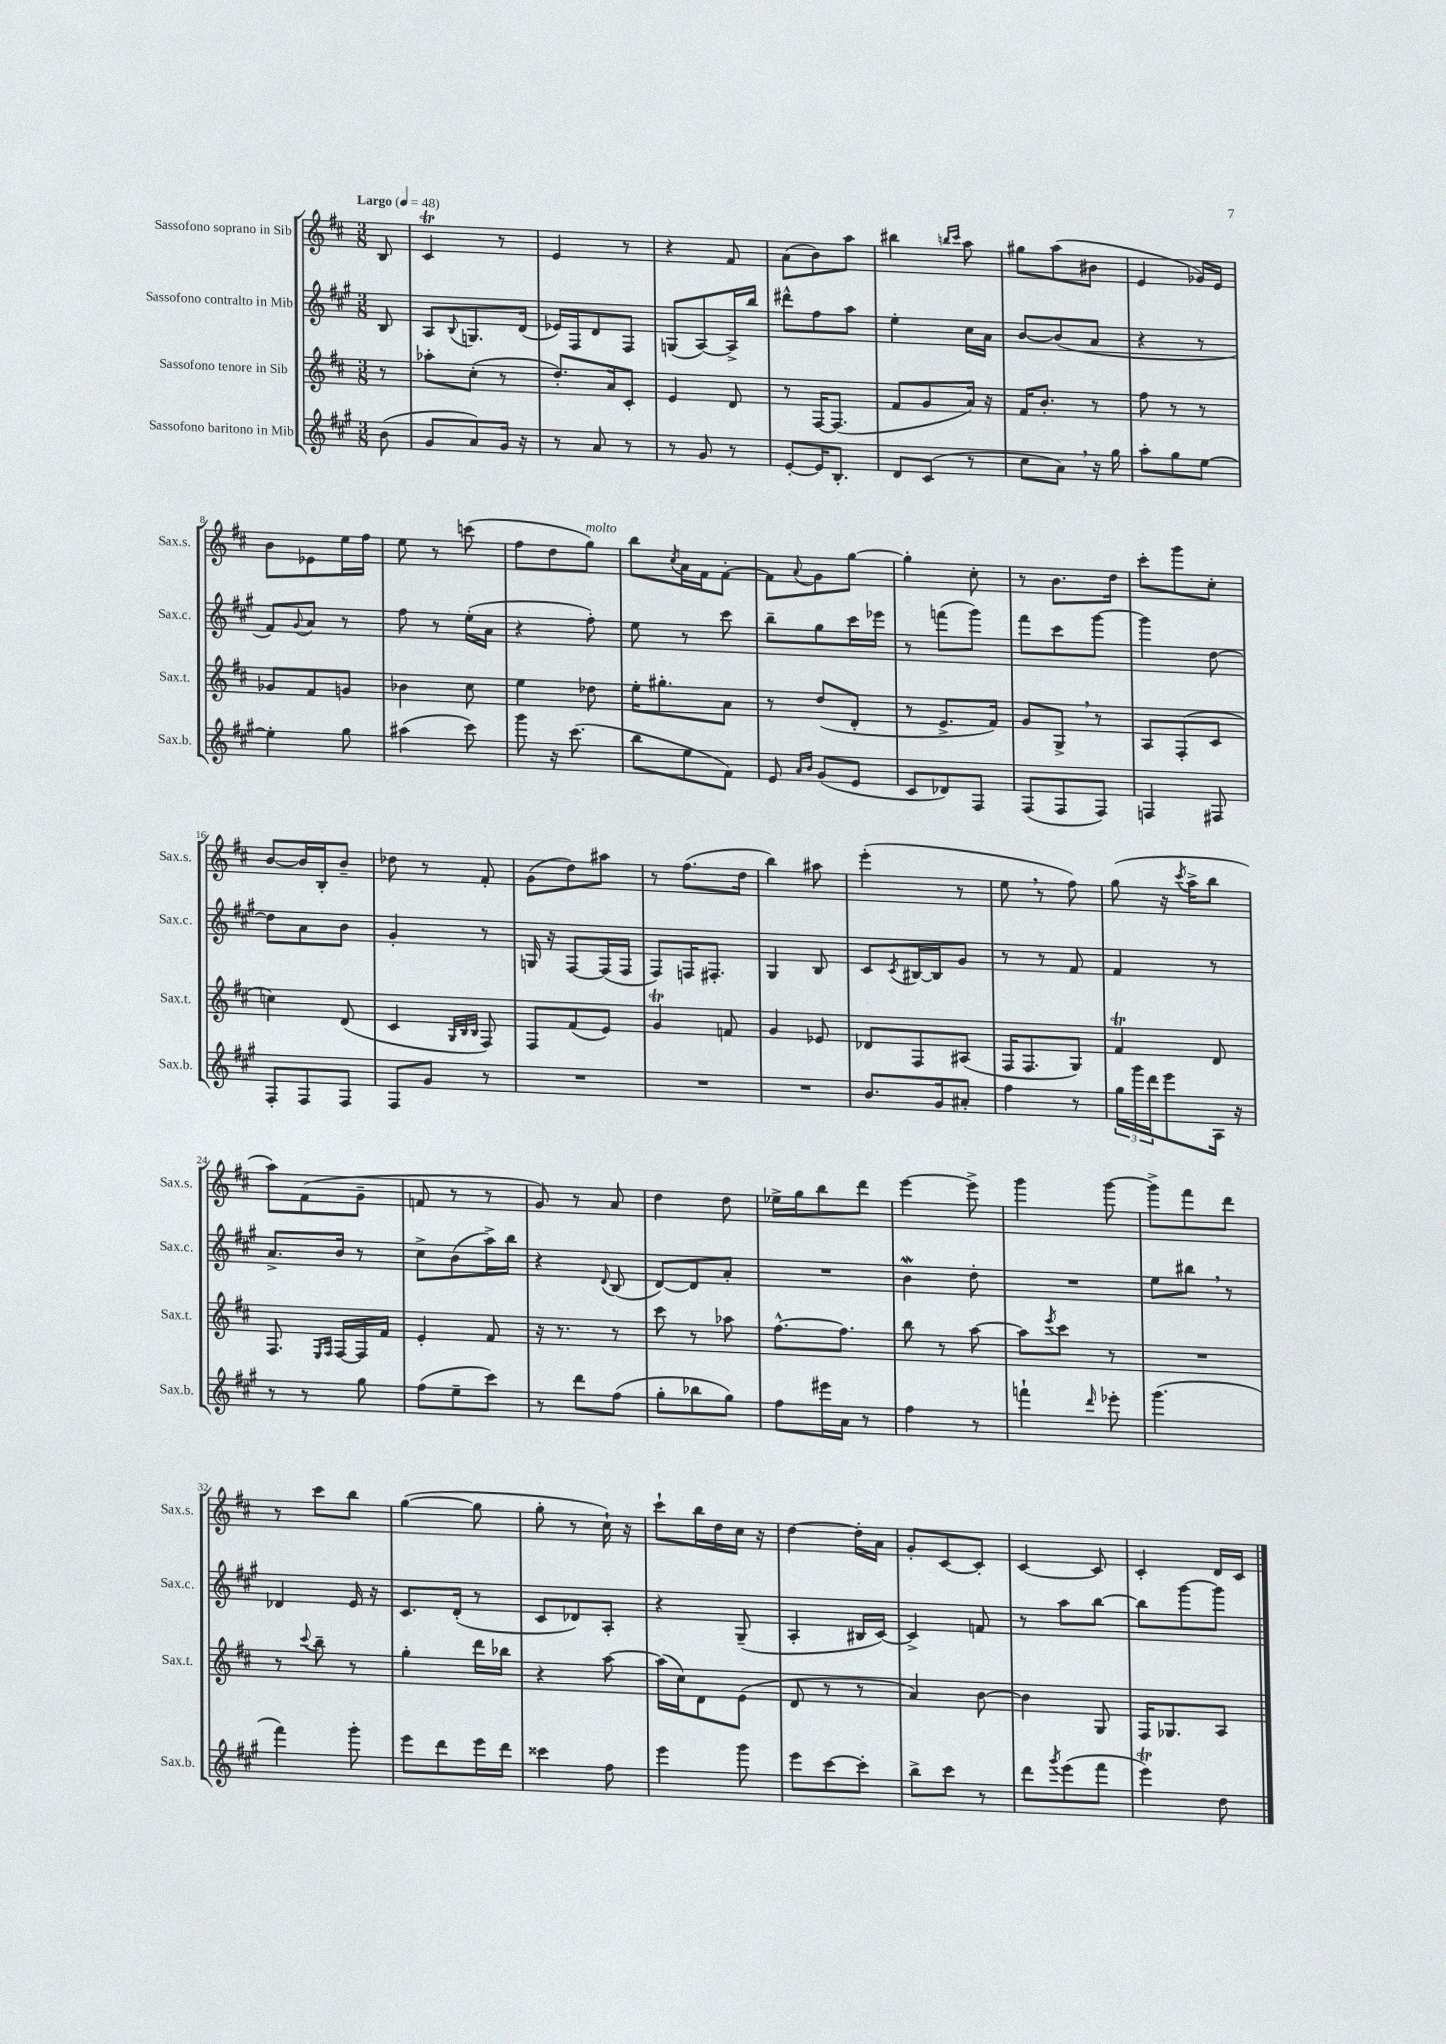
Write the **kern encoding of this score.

**kern	**kern	**kern	**kern
*staff4	*staff3	*staff2	*staff1
*clefG2	*clefG2	*clefG2	*clefG2
*k[f#c#g#]	*k[f#c#]	*k[f#c#g#]	*k[f#c#]
*M3/8	*M3/8	*M3/8	*M3/8
*MM48	*MM48	*MM48	*MM48
(8b	8r	8B	8B
=	=	=	=
8g#	8aa-'	8A	4c#
.	.	8qqB	.
8a)	(8cc#'	8.G	.
16g#	8r	.	8r
16r	.	(16d	.
=	=	=	=
8r	8.dd')	16e-)	4e
.	.	16F#	.
8a	.	8d	.
.	16a	.	.
8r	8c#'	8F#	8r
=	=	=	=
8r	4e	(8G	4r
8g#	.	[8A)	.
8r	8d	16A^]	8f#
.	.	16bb	.
=	=	=	=
[8e'	8r	8ddd#^^	(8a
16e]	[16F#	8ff#	8b)
8.B'	(8.F#]	.	.
.	.	8aa	8aa
=	=	=	=
8d	8f#	4ee'	4bb#
(8c#	8g	.	.
.	.	.	16qqbb
.	.	.	16qqccc#
8r	16a)	16cc#	8aa
.	16r	16a	.
=	=	=	=
8cc#	16f#	[8b	8gg#
.	8.b'	.	.
8a)	.	(8b]	(8aa
16r	8r	8a	8b#
16gg#	.	.	.
=	=	=	=
8aa'	8ff#	4r	4e
8gg#	8r	.	.
[8ee	8r	8r	16g-)
.	.	.	16e
=	=	=	=
4ee']	8g-	8f#)	8b
.	.	8qqg#	.
.	8f#	8a	8e-
8gg#	8g	8r	16ee
.	.	.	16ff#
=	=	=	=
(4aa#	4b-	8ff#	8ee
.	.	8r	8r
8ccc#)	8cc#	(16ee'	(8ccc
.	.	16a	.
=	=	=	=
8ggg#	4ee	4r	8ff#
16r	.	.	8dd
(8.ccc#	.	.	.
.	8dd-	8ff#')	8gg)
=	=	=	=
8bb	16ee'	8ee	8bb
.	8.gg#'	.	.
.	.	.	8qcc#
8ee	.	8r	16a
.	.	.	16f#
8f#)	8a	8ccc#	[8f#'
=	=	=	=
8e	8r	8bb~	8f#]
16qqa	.	.	.
16qqb	.	.	8qqa
(8g#	(8dd	8gg#	8g
8e	8d'	16ccc#	[8gg
.	.	16eee-	.
=	=	=	=
8c#	8r	8r	4gg']
8d-)	8.e^	(8fff	.
8F#	.	8ggg#)	8cc#'
.	16f#)	.	.
=	=	=	=
(8F#	8g	8fff#	8r
8F#	8G^	8ccc#	8.b
8F#)	8r	[8ggg#	.
.	.	.	16dd
=	=	=	=
4F	8A	4ggg#]	8ccc#'
.	(8F#'	.	8ggg
8F#	8c#	[8dd	8cc#'
=	=	=	=
8F#'	4cc)	8dd]	[8b
8F#	.	8a	16b]
.	.	.	16B'
8F#	(8d	8b	8b~
=	=	=	=
8F#	4c#	4g#'	8dd-
8g#	.	.	8r
.	32qqG	.	.
.	32qqB	.	.
.	32qqB	.	.
8r	8F#)	8r	8f#'
=	=	=	=
4.r	8F#	16G	(8g
.	.	16r	.
.	(8f#	[8F#	8dd)
.	8e)	(16F#]	8aa#
.	.	16F#	.
=	=	=	=
4.r	4g	8F#)	8r
.	.	16F	(8.ff#
.	.	8.F#'	.
.	8f	.	.
.	.	.	16dd
=	=	=	=
4.r	4g	4G#	4bb)
.	8e-	8B	8aa#
=	=	=	=
8.b	8d-	8c#	(4eee'
.	.	8qc#	.
.	8F#	[16B#	.
16g#	.	16B#]	.
8a#'	(8A#	8g#	8r
=	=	=	=
4ff#	16F#	8r	8ee
.	8.F#	.	.
.	.	8r	8r
8r	8G)	8f#	8ff#)
=	=	=	=
24gg#	4f#	4f#	(8gg
24ggg#	.	.	.
24ddd	.	.	.
8eee	.	.	16r
.	.	.	8qccc#
.	.	.	16aa^
16A	8d	8r	8bb
16r	.	.	.
=	=	=	=
8r	8.F#	8.a^	8aa)
8r	.	.	(8f#
.	16qqE	.	.
.	16qqF#	.	.
.	[16F#	16b	.
8gg#	16F#]	8r	8g~
.	16f#	.	.
=	=	=	=
(8ff#	4e'	8cc#^	8f
8ee~	.	(8b	8r
8ccc#)	8f#	16aa^)	8r
.	.	16bb	.
=	=	=	=
8r	16r	4r	8g)
.	8.r	.	.
8ddd	.	.	8r
.	.	8qqd	.
(8ff#	8r	(8B	8a
=	=	=	=
8gg#'	8ccc#	[8d)	4dd
8bb-	8r	8d]	.
8gg#)	8aa-	8a'	8dd
=	=	=	=
8ff#	[8.ff#^^	4.r	16ee-^
.	.	.	16gg
16eee#	.	.	8bb
16a	8.ff#]	.	.
8r	.	.	8ddd
=	=	=	=
4ff#	8bb	4b	[4eee
.	8r	.	.
8r	[8aa	8dd'	8eee^]
=	=	=	=
4fff`	8aa]	4.r	4ggg
.	8qeee	.	.
.	8ccc#	.	.
16qqddd	.	.	.
8eee-'	8r	.	[8ggg
=	=	=	=
(4.ggg#	4.r	8ee	8ggg^]
.	.	8bb#	8fff#
.	.	8r	8ddd
=	=	=	=
4fff#)	8r	4d-	8r
.	8qqccc#	.	.
.	8bb~	.	8ccc#
8ggg#'	8r	16e	8bb
.	.	16r	.
=	=	=	=
8eee	4gg'	8.c#	([4gg
8ddd	.	.	.
.	.	(16d'	.
16eee	16ddd	8r	8gg]
16ddd	16bb-	.	.
=	=	=	=
4ccc##	4r	8c#	8gg'
.	.	8d-)	8r
8ff#	[8aa	8A'	16cc#`)
.	.	.	16r
=	=	=	=
4eee	(16aa]	4r	8ccc#`
.	16cc#)	.	.
.	8d	.	16bb
.	.	.	16dd
8ggg#	(8e	(8G#~	16cc#
.	.	.	16r
=	=	=	=
8eee	8d	4A'	[4dd
[8ccc#	8r	.	.
8ccc#']	8r	16B#	16dd']
.	.	[16c#)	16a
=	=	=	=
8bb^	4a)	4c#^]	8g'
8ccc#	.	.	[8c#
8r	[8b	8f	8c#']
=	=	=	=
8ddd	4b]	8r	[4c#
8qggg#	.	.	.
(8eee	.	8aa	.
8fff#	8G	[8bb	8c#]
=	=	=	=
4eee)	16F#	8bb]	4c#'
.	8.G-	.	.
.	.	[8ggg#	.
8dd	8A	8ggg#]	16d
.	.	.	16c#
==	==	==	==
*-	*-	*-	*-
